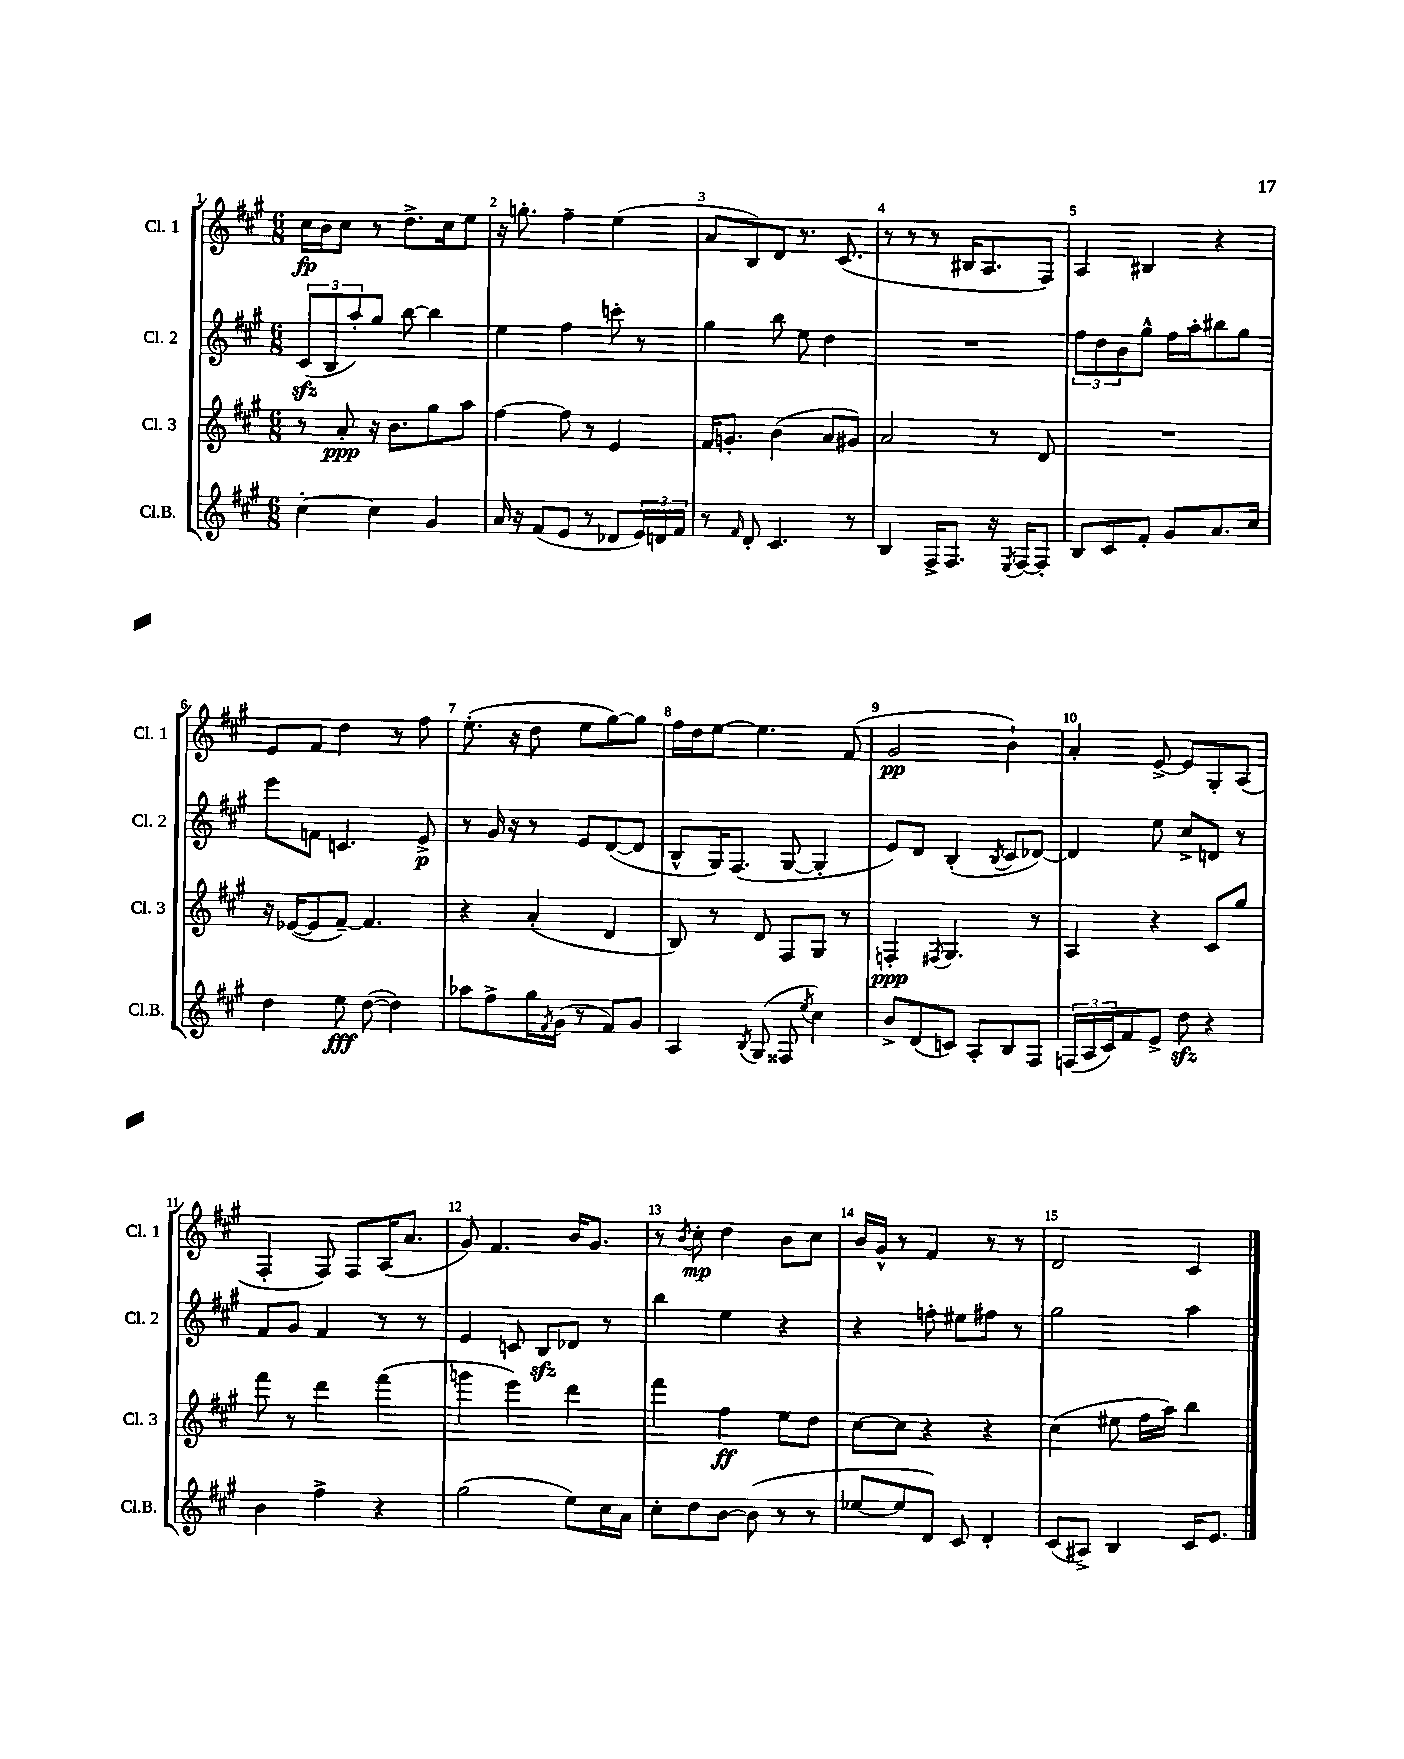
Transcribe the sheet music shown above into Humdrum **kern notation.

**kern	**kern	**kern	**kern
*staff4	*staff3	*staff2	*staff1
*clefG2	*clefG2	*clefG2	*clefG2
*k[f#c#g#]	*k[f#c#g#]	*k[f#c#g#]	*k[f#c#g#]
*M6/8	*M6/8	*M6/8	*M6/8
[4cc#'\	8r	(12c#/L	16cc#\LL
.	.	.	16b\J
.	.	12B/	.
.	8a'/	.	8cc#\J
.	.	12aa'/)	.
4cc#\]	16r	8gg#/J	8r
.	8.b\L	.	.
.	.	[8bb\	8.dd^\L
4g#/	8gg#\	4bb\]	.
.	.	.	16cc#\k
.	8aa\J	.	8ee\J
=	=	=	=
16a/	[4ff#\	4ee\	16r
16r	.	.	8.gg'\
(8f#/L	.	.	.
8e/J	8ff#\]	4ff#\	4ff#~\
8r	8r	.	.
8d-/L	4e/	8ccc'\	(4ee\
24e/L)	.	8r	.
24d/	.	.	.
24f#/JJ	.	.	.
=	=	=	=
8r	16f#/LK	4gg#\	8a/L
.	8.g'/J	.	.
16qqf#/	.	.	.
8d'/	.	.	8B/)
4.c#/	(4b\	8bb\	8d/J
.	.	8ee\	8.r
.	8a/L	4dd\	.
.	.	.	(8.c#/
8r	8g#/J)	.	.
=	=	=	=
4B/	2a/	2.r	8r
.	.	.	8r
16F#^/LK	.	.	8r
8.F#/J	.	.	.
.	.	.	16B#/LK
.	.	.	8.A/
16r	8r	.	.
8qE/	.	.	.
[16F#/LK	.	.	.
8F#'/]J	8d/	.	8F#/J)
=	=	=	=
8B/L	2.r	12ff#\L	4A/
.	.	12dd\	.
8c#/	.	.	.
.	.	12b\	.
8f#'/J	.	8gg#^^\J	4B#/
8g#/L	.	16ff#\LL	.
.	.	16aa'\J	.
8.a/	.	8bb#\	4r
.	.	8gg#\J	.
16cc#/Jk	.	.	.
=	=	=	=
4dd\	16r	8eee\L	8e/L
.	([16e-/LK	.	.
.	8e-/]	8f\J	8f#/J
8ee\	[8f#~/J)	4.c/	4dd\
([8dd\	4.f#/]	.	.
4dd\])	.	.	8r
.	.	8e^/	8ff#\
=	=	=	=
8aa-\L	4r	8r	(8.ee'\
8ff#^\	.	16g#/	.
.	.	16r	16r
16gg#\L	(4a'/	8r	8dd\
8qf#/	.	.	.
(16g#\JJ	.	.	.
8r	.	8e/L	8ee\L
8f#/L)	4d/	([8d/	[8gg#\)
8g#/J	.	8d/]J	8gg#\]J
=	=	=	=
4A/	8B/)	8B^^/L	16ff#\LL
.	.	.	16dd\J
.	8r	16G#/K)	[8ee\J
.	.	(8.F#/J	.
8qB/	.	.	.
(8G#/	8d/	.	4.ee\]
8F##/	8F#/L	[8G#/	.
8qee/	.	.	.
4cc#\)	8G#/J	4G#'/]	.
.	8r	.	(8f#/
=	=	=	=
8b^/L	4F'/	8e/L)	2g#/
(8d/	.	8d/J	.
.	8qF#/	.	.
8c/J)	4.G#/	(4B'/	.
8A'/L	.	.	.
.	.	8qB/	.
8B/	.	8c#/L	4b`\)
8F#/J	8r	[8d-/J)	.
=	=	=	=
(24F/LL	4A/	4d-/]	4a'/
24A/	.	.	.
24c#/J)	.	.	.
8f#/	.	.	.
8e^/J	4r	8ee\	[8e^/
8dd\	.	8cc#^/L	8e/]L
4r	8c#/L	8d/J	8G#'/
.	8gg#/J	8r	(8A/J
=	=	=	=
4b\	8fff#\	8f#/L	4F#'/
.	8r	8g#/J	.
4ff#^\	4ddd\	4f#/	8F#/)
.	.	.	8F#/L
4r	(4fff#\	8r	(16A/K
.	.	.	8.a/J
.	.	8r	.
=	=	=	=
(2gg#\	4ggg\	4e/	8g#/)
.	.	.	4.f#/
.	4eee\)	8c/	.
.	.	8B/L	.
8ee\L)	4ddd\	8d-/J	16b/LK
.	.	.	8.g#/J
16cc#\L	.	8r	.
16a\JJ	.	.	.
=	=	=	=
8cc#'\L	4fff#\	4bb\	8r
.	.	.	8qb/
8dd\	.	.	8cc#'\
[8b\J	4ff#\	4ee\	4dd\
(8b\]	.	.	.
8r	8ee\L	4r	8b\L
8r	8dd\J	.	8cc#\J
=	=	=	=
[8ee-/L	[8cc#\L	4r	16b/LL
.	.	.	16g#^^/JJ
8ee-/]	8cc#\]J	.	8r
8d/J)	4r	8ff'\	4f#/
8c#/	.	8ee#\L	.
4d'/	4r	8ff#\J	8r
.	.	8r	8r
=	=	=	=
(8c#/L	(4cc#\	2gg#\	2d/
8A#^/J)	.	.	.
4B/	8ee#\	.	.
.	16ff#\LL	.	.
.	16aa\JJ)	.	.
16c#/LK	4bb\	4aa\	4c#/
8.e/J	.	.	.
==	==	==	==
*-	*-	*-	*-
